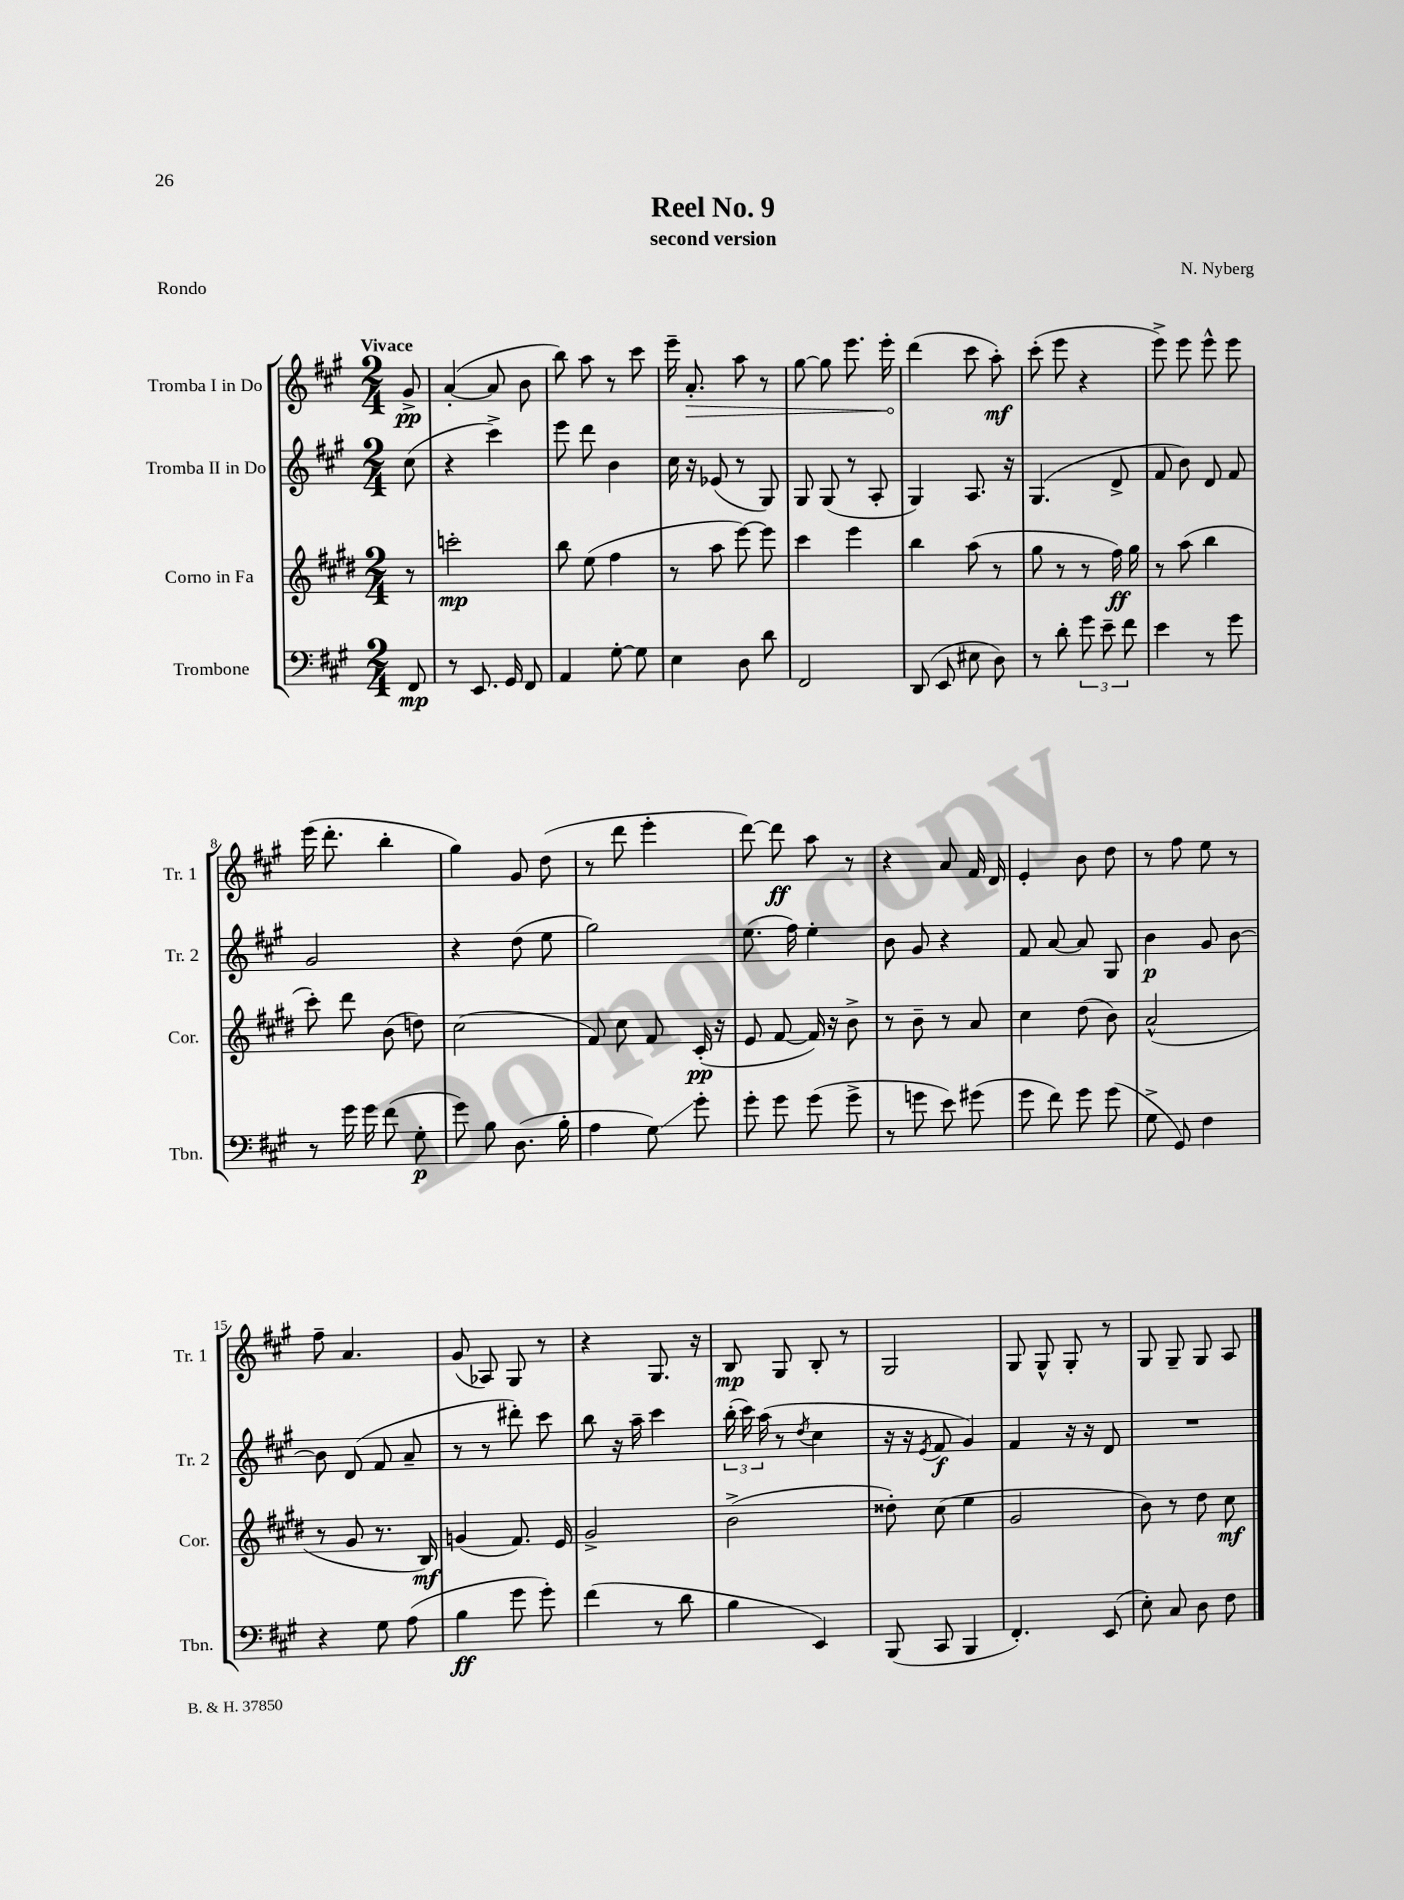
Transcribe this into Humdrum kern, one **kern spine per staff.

**kern	**kern	**kern	**kern
*staff4	*staff3	*staff2	*staff1
*clefF4	*clefG2	*clefG2	*clefG2
*k[f#c#g#]	*k[f#c#g#d#]	*k[f#c#g#]	*k[f#c#g#]
*M2/4	*M2/4	*M2/4	*M2/4
8FF#/	8r	(8cc#\	8g#^/
=	=	=	=
8r	2ccc'\	4r	([4a'/
8.EE/	.	.	.
.	.	4ccc#^\)	8a/]
16GG#/	.	.	.
8FF#/	.	.	8b\
=	=	=	=
4AA/	8bb\	8eee\	8bb\)
.	(8ee\	8ddd\	8aa\
[8G#'\	4ff#\	4b\	8r
8G#\]	.	.	8ccc#\
=	=	=	=
4E\	8r	16cc#\	16eee~\
.	.	16r	8.a'/
.	8aa\	(8e-/	.
8D\	[8eee\)	8r	8aa\
8d\	8eee\]	8G#/)	8r
=	=	=	=
2FF#/	4ccc#\	8G#/	[8gg#\
.	.	(8G#/	8gg#\]
.	4eee\	8r	8.eee\
.	.	8A'/	.
.	.	.	16eee'\
=	=	=	=
(8DD/	4bb\	4G#/)	(4ddd\
8EE/	.	.	.
8E#\	(8aa\	8.A/	8ccc#\
8D\)	8r	.	8aa'\)
.	.	16r	.
=	=	=	=
8r	8gg#\	(4.G#/	(8ccc#'\
8d'\	8r	.	8eee\
12g#\	8r	.	4r
12e~\	.	.	.
.	16ff#\)	8d^/	.
12f#\	.	.	.
.	16gg#\	.	.
=	=	=	=
4e\	8r	8f#/	8eee^\)
.	(8aa\	8b\)	8eee\
8r	4bb\	8d/	8eee^^\
8g#\	.	8f#/	8eee\
=	=	=	=
8r	8ccc#'\)	2g#/	(16eee\
.	.	.	8.ddd'\
16g#\	8ddd#\	.	.
16g#\	.	.	.
(8f#\	(8b\	.	4bb'\
8G#'\	8dd\)	.	.
=	=	=	=
8g#\)	(2cc#\	4r	4gg#\)
8B\	.	.	.
(8.D\	.	(8dd\	8g#/
.	.	8ee\	(8dd\
16B'\	.	.	.
=	=	=	=
4A\	8f#/)	2gg#\)	8r
.	8cc#\	.	8ddd\
8G#\)	8f#/	.	4eee'\
8g#'\	(16c#'/	.	.
.	16r	.	.
=	=	=	=
8g#'\	8e/	(8.ee\	[8ddd\)
8g#\	[8f#/	.	8ddd\]
.	.	16ff#\)	.
(8g#\	16f#/])	4ee'\	8aa\
.	16r	.	.
8g#^\	8b^\	.	8r
=	=	=	=
8r	8r	8b\	4r
8g\	8b~\	8g#/	.
8e\)	8r	4r	8a/
(8g#\	8a/	.	16f#/
.	.	.	16d/
=	=	=	=
8g#\	4cc#\	8f#/	4e'/
8f#\)	.	[8a/	.
8g#\	(8dd#\	8a/]	8b\
(8g#\	8b\)	8G#/	8dd\
=	=	=	=
8G#^\	(2a^^/	4b\	8r
8GG#/)	.	.	8ff#\
4F#\	.	8g#/	8ee\
.	.	[8b\	8r
=	=	=	=
4r	8r	8b\]	8ff#~\
.	8g#/	(8d/	4.a/
8G#\	8.r	8f#/	.
(8A\	.	8a~/	.
.	16B/)	.	.
=	=	=	=
4B\	(4g/	8r	(8g#/
.	.	8r	8A-/)
8g#\	8.f#/)	8ddd#'\)	8G#/
8g#'\)	.	8ccc#\	8r
.	16e/	.	.
=	=	=	=
(4f#\	2g#^/	8bb\	4r
.	.	16r	.
.	.	16aa~\	.
8r	.	4ccc#\	8.G#/
8d\	.	.	.
.	.	.	16r
=	=	=	=
4B\	(2b^\	(24bb'\	8B/
.	.	24ccc#\)	.
.	.	(24aa\	.
.	.	8r	8G#/
.	.	8qdd/	.
4EE/)	.	4cc#\	8B'/
.	.	.	8r
=	=	=	=
(8BBB/	8dd##'\)	16r	2G#/
.	.	16r	.
.	.	8qe/	.
8CC#/	(8cc#\	8f#/	.
4BBB/	4ee\	4g#/)	.
=	=	=	=
4.FF#'/)	2g#/	4f#/	8G#/
.	.	.	8G#^^/
.	.	16r	8G#'/
.	.	16r	.
(8EE/	.	8d/	8r
=	=	=	=
8E'\)	8b\)	2r	8G#/
8C#/	8r	.	8G#~/
8D\	8dd#\	.	8G#/
8F#\	8cc#\	.	8A/
==	==	==	==
*-	*-	*-	*-
